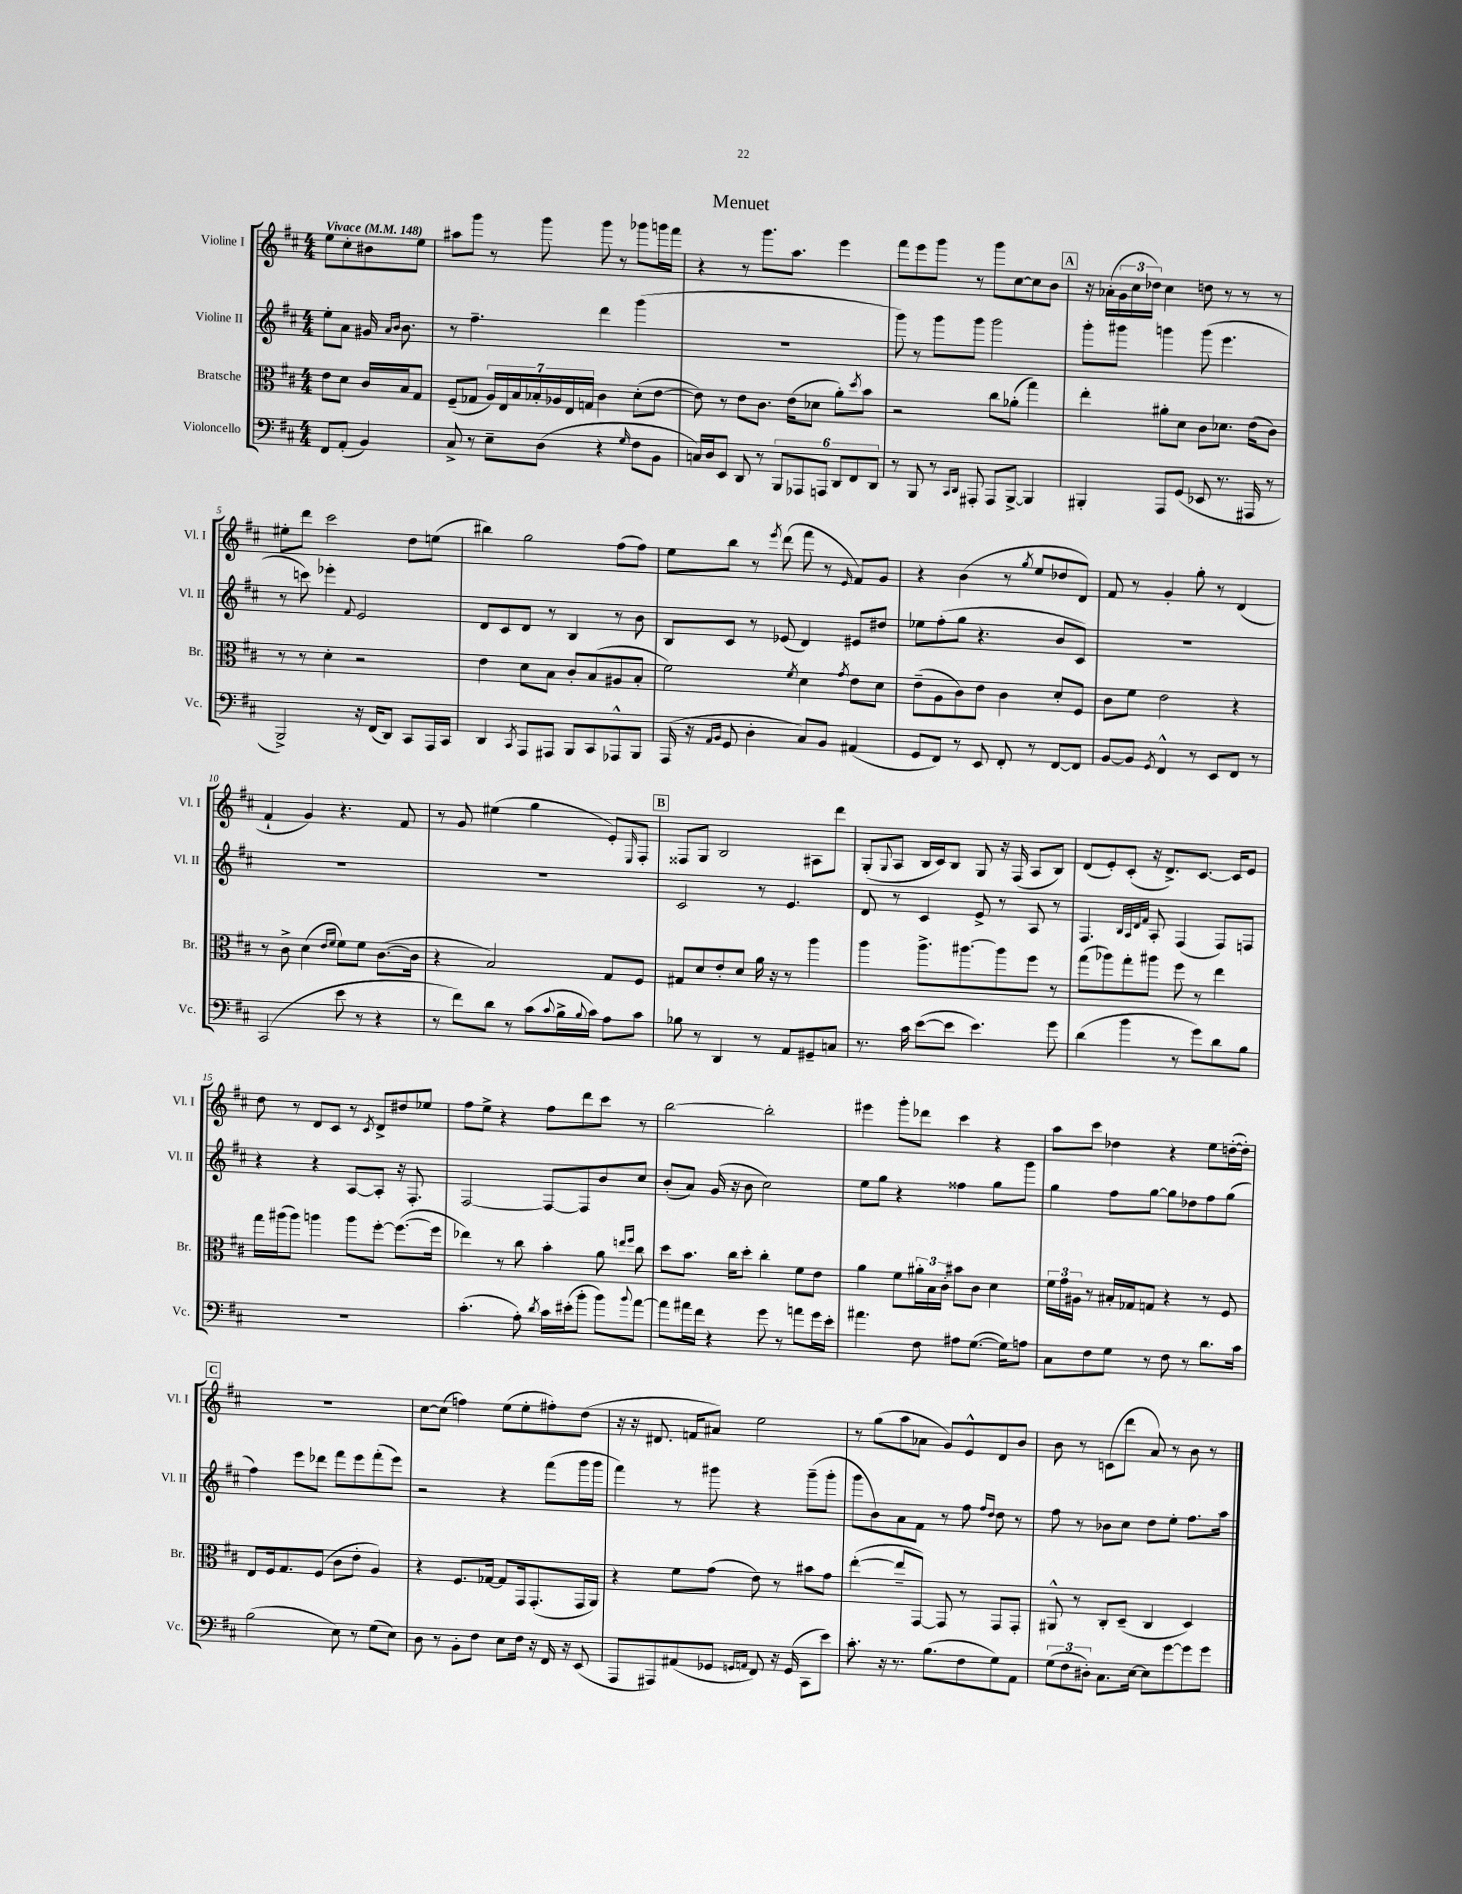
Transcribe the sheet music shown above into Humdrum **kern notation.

**kern	**kern	**kern	**kern
*part4	*part3	*part2	*part1
*staff4	*staff3	*staff2	*staff1
*I"Violoncello	*I"Bratsche	*I"Violine II	*I"Violine I
*I'Vc.	*I'Br.	*I'Vl. II	*I'Vl. I
*clefF4	*clefC3	*clefG2	*clefG2
*k[f#c#]	*k[f#c#]	*k[f#c#]	*k[f#c#]
*M4/4	*M4/4	*M4/4	*M4/4
*MM148	*MM148	*MM148	*MM148
=	=	=	=
!	!	!	!LO:TX:a:B:t=Vivace
8FF#/L	8e\L	8ee'\L	8ee\L
(8AA'/J	8d\J	8a\J	8cc#'\
4BB/)	16c#/LL	16g#X/	8b#X\
.	.	16qqa/LL	.
.	.	16qqb/JJ	.
.	16B/J	8.b\	.
.	8G/J	.	8ee\J
=1	=1	=1	=1
8C#^/	(8F#~/L	8r	8aa#X\L
8r	8G-X/J	4.ff#~\	8ggg\J
8E~\L	28A/LL)	.	8r
.	28E/	.	.
.	28B/	.	.
.	28B-X'/	.	.
(8D\J	.	.	8ggg\
.	28A-X/	.	.
.	28E/	.	.
.	28Gn/JJ	.	.
4r	4c#\	4ddd\	8ggg\
.	.	.	8r
16qqG/	.	.	.
8F#\L	(8d'\L	(4ggg\	8ggg-X\L
8BB\J	[8e\J	.	16gggn\L
.	.	.	16fff#\JJ
=2	=2	=2	=2
16Cn/LL)	8e\])	1r	4r
16D/J	.	.	.
8EE/J	8r	.	.
8DD/	8e\L	.	8r
8r	8.c#\J	.	8.ggg\L
12BBB/L	.	.	.
.	(16e\KL	.	8.aa\J
12AAA-X/	.	.	.
.	8d-X\J	.	.
12AAAn/J	.	.	.
12DD/L	8a'\L)	.	4eee\
12FF#/	.	.	.
.	8qdd/	.	.
.	8b\J	.	.
12DD/J	.	.	.
=3	=3	=3	=3
8r	2r	8ggg\)	8fff#\L
8BBB/	.	8r	8eee\
8r	.	8ggg\L	8ggg\J
16qqCC#/LL	.	.	.
16qqDD/JJ	.	.	.
8AAA#X'/	.	8ggg\J	8r
8AAA#/L	8cc#\L	2ggg\	8ggg\L
[8BBB^/J	(8a-X'\J	.	[8cc#\
4BBB/]	4gg\)	.	8cc#\]
.	.	.	8b\J
!!LO:REH:place=s1:t=A
=4	=4	=4	=4
4BBB#X'/	4ee'\	8ggg'\L	16r
.	.	.	(16a-X'\LL
.	.	8ggg#X\J	24g\
.	.	.	24cc#\
.	.	.	24dd-X\JJ)
8AAA/L	8a#X'\L	4gggn\	4cc#\
(8GG/J	8d\J	.	.
8EE-X/	8c#\L	(8ggg\	8ddn\
8.r	8.d-X\J	4.eee\	8r
.	.	.	8r
16AAA#X/	(16e\KL	.	.
8r	8c#\J)	.	8r
!!LO:LB:g=z
=5	=5	=5	=5
2BBB^/)	8r	8r	8ee#X'\L
.	8r	8cccn\)	8ddd\J
.	4d'\	4eee-X'\	2ccc#\
.	.	8qqf#/	.
16r	2r	2e/	.
(16FF#/KL	.	.	.
8DD/J)	.	.	.
8CC#/L	.	.	8dd\L
16AAA/L	.	.	(8een\J
16CC#/JJ	.	.	.
=6	=6	=6	=6
4DD/	4e\	8d/L	4bb#X\)
.	.	8c#/	.
8qCC#/	.	.	.
8AAA/L	8d\L	8d/J	2gg\
8AAA#X/J	8B\J	8r	.
8BBB/L	8c#'/L	4B/	.
8CC#/	(8B/	.	.
8AAA-X^^/	8A#X/	8r	(8ff#\L
8BBB/J	8B'/J	8b\	8ff#\J)
=7	=7	=7	=7
(16AAA/	2f#\)	8B/L	8ee\L
16r	.	.	.
16qqAA/LL	.	.	.
16qqBB/JJ	.	.	.
8GG/	.	8c#/J	8bb\J
4D'\	.	8r	8r
.	.	.	8qeee/
.	.	(8e-X/	(8ddd\
.	8qf#/	.	.
8C#/L)	4d\	4d/)	8fff#\
8BB/J	.	.	8r
.	8qg/	.	16qqe/
(4AA#X/	8e\L	8e#X/L	8f#/L)
.	8d\J	8dd#X/J	8g/J
=8	=8	=8	=8
8GG/L	(8e~\L	8ee-X\L	4r
8FF#/J)	8A\	(8ff#'\	.
8r	8c#\)	8gg\J	(4b\
8EE/	8e\J	4.r	.
8FF#'/	4c#\	.	8r
.	.	.	8qgg/
8r	.	.	8ee/L
[8FF#/L	8d'/L	8b/L	8dd-X/
8FF#/J]	8F#/J	8c#/J)	8d/J)
=9	=9	=9	=9
[8BB/L	8c#\L	1r	8f#/
8BB/J]	8f#\J	.	8r
8qGG/	.	.	.
4FF#^^/	2e\	.	4g'/
8r	.	.	8gg'\
8EE/L	.	.	8r
8FF#/J	4r	.	(4d/
8r	.	.	.
!!LO:LB:g=z
=10	=10	=10	=10
(2CC#/	8r	1r	4f#`/
.	8c#^\	.	.
.	(4d\	.	4g/)
.	16qqe/LL	.	.
.	16qqf#/JJ	.	.
8e\	8f#\L)	.	4.r
8r	8f#\J	.	.
4r	([8.c#\L	.	.
.	.	.	8f#/
.	16c#\Jk]	.	.
=11	=11	=11	=11
8r	4r	1r	8r
8f#\L)	.	.	8g/
8d\J	2B/)	.	(4ee#X\
8r	.	.	.
(8c#\L	.	.	4gg\
8qqc#/	.	.	.
16B^\L	.	.	.
8qqB/	.	.	.
16c#\JJ)	.	.	.
8A\L	8G/L	.	8e'/L)
.	.	.	16qqE/
8c#\J	8F#/J	.	8F#'/J
!!LO:REH:place=s1:t=B
=12	=12	=12	=12
8B-X\	8G#X/L	2c#/	8F##X/L
8r	8d/	.	8G/J
4DD/	8e'/	.	2B/
.	8d/J	.	.
8r	16a\	8r	.
.	16r	.	.
8AA/L	8r	4.e/	.
8GG#X~/	4aa\	.	8A#X\L
8Cn/J	.	.	8ddd\J
=13	=13	=13	=13
8.r	4aa\	8d/	(8G'/L
.	.	.	8qqG/
.	.	8r	8A/J
16c#\	.	.	.
([8e\L	8.aa^\L	4c#/	16B/LL
.	.	.	16c#/J)
8e\J]	.	.	8B/J
.	[8.aa#X\	.	.
4.e\)	.	8e^/	8G/
.	8aa#\]	8r	16r
.	.	.	(16F#/
.	8ff#\J	8A/	8A/L
8g\	8r	8r	8B/J)
=14	=14	=14	=14
(4d\	(8gg\L	4.F#/	(8d/L
.	8aa-X\)	.	8e'/)
4b\	8gg'\	.	(8c#'/J
.	.	32qqB/LLL	.
.	.	32qqA/	.
.	.	32qqd/	.
.	.	32qqf#/JJJ	.
.	8aa#X\J	8A'/	16r
.	.	.	8.d^/L)
8r	8ff#\	(4F#/	.
8g\L)	8r	.	[8.c#/J
8d\	4ee\	8F#/L)	.
.	.	.	16c#/KL]
8B\J	.	8Fn/J	8e/J
!!LO:LB:g=z
=15	=15	=15	=15
1r	16gg\LL	4r	8dd\
.	(16aa#X\J	.	.
.	8aa#\J)	.	8r
.	4aan\	4r	8d/L
.	.	.	8c#/J
.	8aa\L	[8A/L	8r
.	.	.	8qc#/
.	[8ff#'\J	8A'/J]	8d^/L
.	(8.ff#\L_	16r	8dd#X/
.	.	8.F#'/	.
.	.	.	8ee-X/J
.	16ff#\Jk]	.	.
=16	=16	=16	=16
(4.c#'\	4ee-X\)	[2F#/	8ff#\L
.	.	.	8ee^\J
.	8r	.	4r
8A'\)	8cc#\	.	.
8qd/	.	.	.
16c#\LL	4b'\	8F#/L_	8ff#\L
(16e#X'\J	.	.	.
8b'\J	.	8F#/]	8ddd\
8b\L)	8a\	8b/	8ccc#\J
.	16qqeen/LL	.	.
8qqb/	16qqff#/JJ	.	.
[8a\J	8cc#\	8cc#/J	8r
=17	=17	=17	=17
8a\L]	8dd\L	(8b'/L	[2bb\
16a#X\L	8.b\J	8a/J)	.
16f#\JJ	.	.	.
4r	.	(16g/	.
.	16cc#\KL	16r	.
.	8dd'\J	8b\	.
8g\	4cc#'\	2cc#\)	2bb'\]
8r	.	.	.
8an\L	8f#\L	.	.
16g\L	8e\J	.	.
16e'\JJ	.	.	.
=18	=18	=18	=18
4.a#X\	4a\	8ee\L	4eee#X\
.	.	8gg\J	.
.	8f#\L	4r	8ggg'\L
8F#\	24a#X'\L	.	8ddd-X\J
.	24B\	.	.
.	24c#'\JJ	.	.
8A#X\L	8b#X\L	4ff##X\	4ccc#\
([8.G\J	8c#\J	.	.
.	4d\	8gg\L	4r
16G\KL])	.	.	.
8An\J	.	8ggg\J	.
=19	=19	=19	=19
8C#\L	24f#\LL	4gg\	8aa\L
.	24g\	.	.
.	24A#X\JJ	.	.
8F#\	8r	.	8ccc#\J
8G\J	16B#X'/LL	8ff#\L	4dd-X\
.	16G-X/J	.	.
8r	8Gn/J	[8gg\J	.
8F#\	4r	8gg\L]	4r
8r	.	8dd-X\	.
8.d\L	8r	8ff#\	8ee\L
.	8F#/	(8gg\J	([16ddn'\L
16c#\Jk	.	.	16dd'\JJ])
!!LO:LB:g=z
!!LO:REH:place=s1:t=C
=20	=20	=20	=20
(2B\	8E/L	4ff#\)	1r
.	16F#/k	.	.
.	8.G/	.	.
.	.	8eee\L	.
.	(8F#/J	8ddd-X\J	.
8E\)	8c#\L	8fff#\L	.
8r	8e'\J	8eee\	.
(8G\L	4A/)	(8fff#'\	.
8E\J)	.	8eee\J)	.
=21	=21	=21	=21
8D\	4r	2r	[8cc#\L
8r	.	.	(8cc#\J]
8BB'\L	8.F#/L	.	4ffn\)
8F#\J	.	.	.
.	[16G-X/Jk	.	.
8E\L	8G-/L]	4r	(8ee\L
16F#\Jk	16GG/k	.	8ee'\
16r	(8.GG'/	.	.
16FF#/	.	(8fff#\L	8ff#X'\)
16r	.	.	.
(8EE/	16GG/L	16ggg\L	(8dd\J
.	16AA/JJ)	16ggg\JJ	.
=22	=22	=22	=22
8AAA/L	4r	4fff#\)	16r
.	.	.	16r
8AAA#X/)	.	.	8.d#X/
(8AA#X/	8f#\L	8r	.
.	.	.	16fn/KL
8GG-X/J	(8g\J	8ggg#X\	8a#X/J)
16qqGGn/LL	.	.	.
16qqAAn/JJ	.	.	.
8FF#/)	8e\)	4r	2ee\
16r	8r	.	.
(16GG/	.	.	.
8CC#\L	8b#X\L	(8ggg#~\L	.
8e\J)	8g\J	8ggg#'\J	.
=23	=23	=23	=23
8.c#'\	([4ee'\	8ggg\L	8r
.	.	8b\)	(8gg\L
16r	.	.	.
8.r	8ee~/L]	8a\	8aa\
.	[8GG/J)	8f#\J	8a-X\J
(8.B\L	.	.	.
.	8GG/]	8r	8g/L)
8F#\	8r	8ff#\	8e^^/
.	.	16qqff#/LL	.
.	.	16qqdd/JJ	.
8G\)	8GG/L	8dd\	8d/
8AA\J	8GG'/J	8r	8b/J
=24	=24	=24	=24
(12G\L	8AA#X^^/	8ff#\	8b\
12F#\	.	.	.
.	8r	8r	8r
12D#X'\J)	.	.	.
8.C#\L	8C#'/L	8b-X\L	(8cn\L
.	(8D~/J	8cc#\J	8ddd\J
[16E\Jk	.	.	.
8E\L]	4C#/	8dd\L	8a/)
[8g\	.	8ee'\J	8r
8g\]	4D/)	8.ff#\L	8b\
8g\J	.	.	8r
.	.	16aa\Jk	.
==	==	==	==
*-	*-	*-	*-
